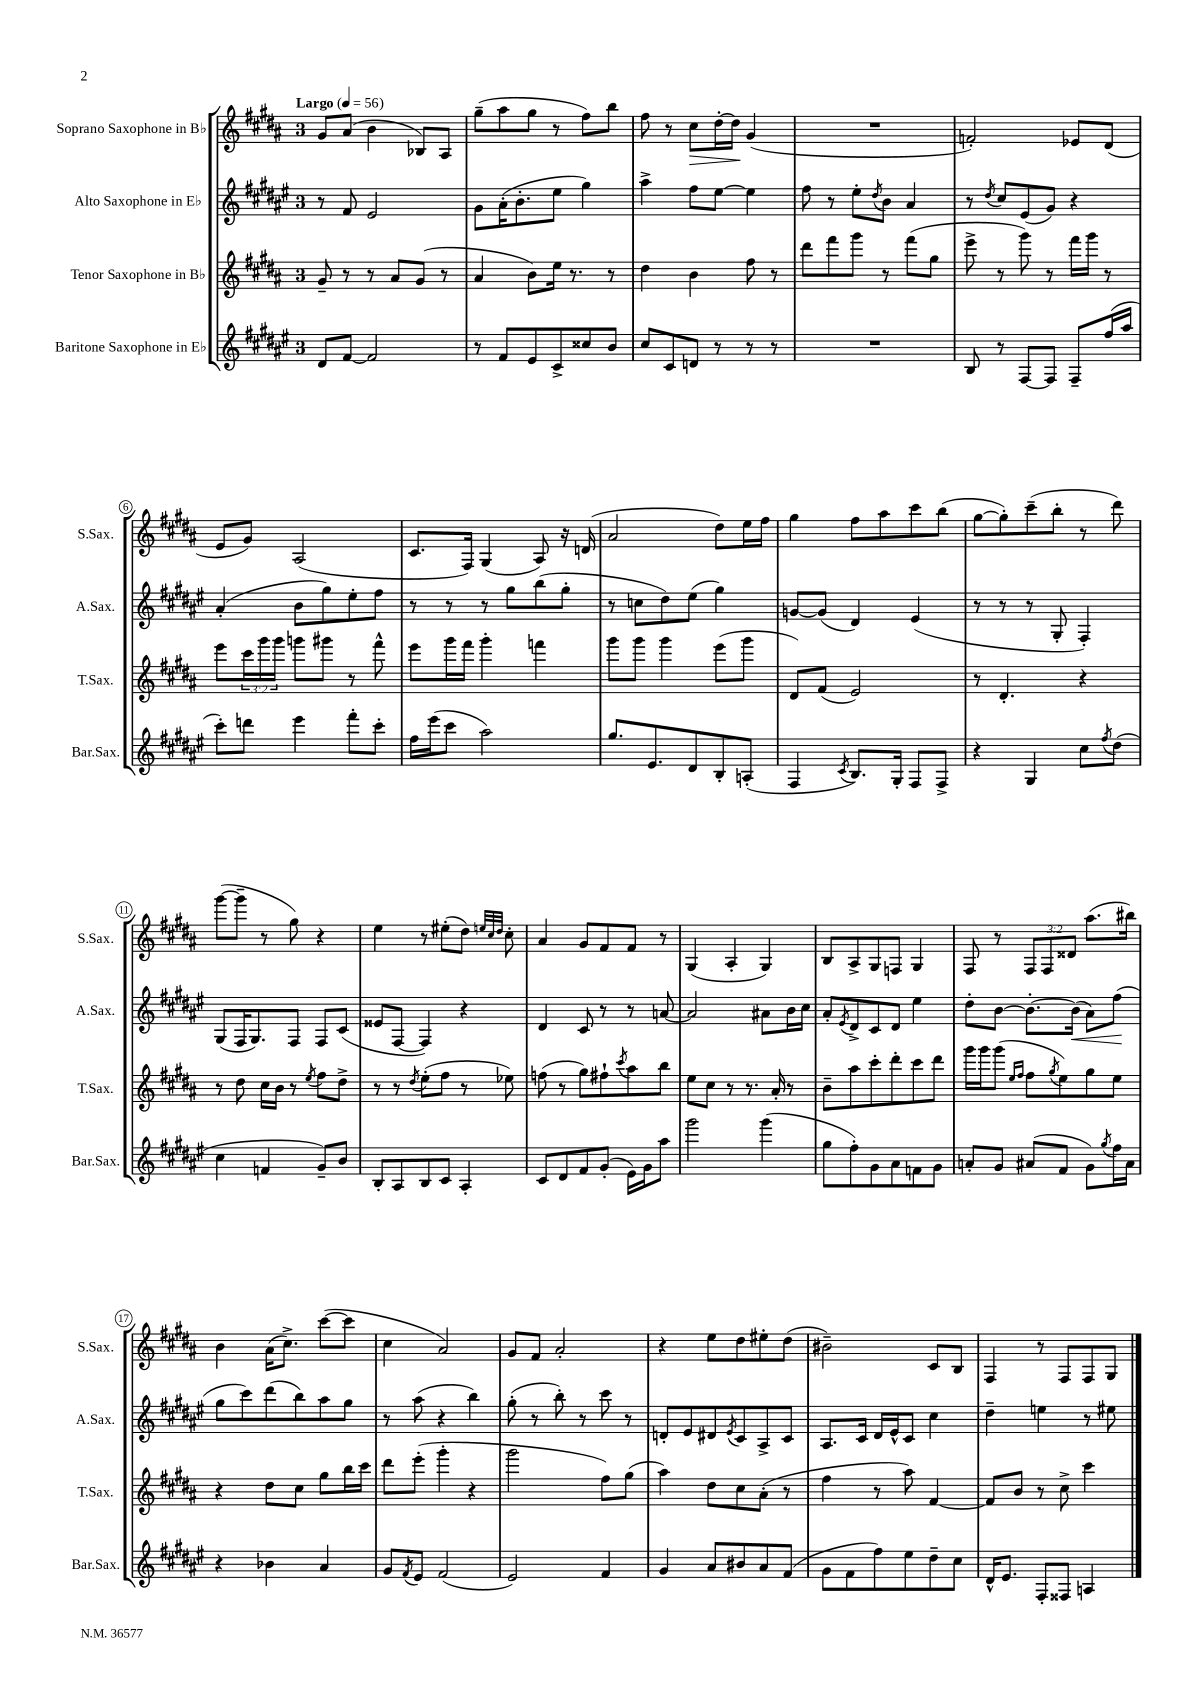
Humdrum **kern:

**kern	**kern	**kern	**dynam	**kern	**dynam
*part4	*part3	*part2	*part2	*part1	*part1
*staff4	*staff3	*staff2	*staff2	*staff1	*staff1
*I"Baritone Saxophone in E♭	*I"Tenor Saxophone in B♭	*I"Alto Saxophone in E♭	*	*I"Soprano Saxophone in B♭	*
*I'Bar.Sax.	*I'T.Sax.	*I'A.Sax.	*	*I'S.Sax.	*
*clefG2	*clefG2	*clefG2	*	*clefG2	*
*k[f#c#g#d#a#e#]	*k[f#c#g#d#a#]	*k[f#c#g#d#a#e#]	*	*k[f#c#g#d#a#]	*
*M3/4	*M3/4	*M3/4	*	*M3/4	*
*MM56	*MM56	*MM56	*	*MM56	*
=1	=1	=1	=1	=1	=1
!	!	!	!	!LO:TX:a:B:t=Largo	!
8d#/L	8g#~/	8r	.	8g#/L	.
[8f#/J	8r	8f#/	.	(8a#/J	.
2f#/]	8r	2e#/	.	4b\	.
.	8a#/L	.	.	.	.
.	(8g#/J	.	.	8B-X/L)	.
.	8r	.	.	8A#/J	.
=2	=2	=2	=2	=2	=2
8r	4a#/	8g#\L	.	(8gg#~\L	.
8f#/L	.	(16a#'\K	.	8aa#\	.
.	.	8.b'\	.	.	.
8e#/	8b\L)	.	.	8gg#\J	.
8c#^/	16ee\Jk	8ee#\J	.	8r	.
.	8.r	.	.	.	.
8cc##X/	.	4gg#\)	.	8ff#\L)	.
8b/J	8r	.	.	8bb\J	.
=3	=3	=3	=3	=3	=3
8cc#/L	4dd#\	4aa#^\	.	8ff#\	.
8c#/	.	.	.	8r	.
!	!	!	!	!	!LO:HP:b
8dn/J	4b\	8ff#\L	.	8cc#\L	>
8r	.	[8ee#\J	.	[16dd#'\L	.
.	.	.	.	16dd#\JJ]	.
8r	8ff#\	4ee#\]	.	(4g#/	]
8r	8r	.	.	.	.
=4	=4	=4	=4	=4	=4
2.r	8ddd#\L	8ff#\	.	2.r	.
.	8fff#\	8r	.	.	.
.	8ggg#\J	8ee#'\L	.	.	.
.	.	8qdd#/	.	.	.
.	8r	8b\J	.	.	.
.	(8fff#\L	4a#/	.	.	.
.	8gg#\J	.	.	.	.
=5	=5	=5	=5	=5	=5
8B/	8eee^\	8r	.	2fn'/)	.
.	.	8qdd#/	.	.	.
8r	8r	8cc#/L	.	.	.
[8F#/L	8ggg#\)	(8e#/	.	.	.
8F#/J]	8r	8g#/J)	.	.	.
8F#~/L	16fff#\LL	4r	.	8e-X/L	.
.	16ggg#\JJ	.	.	.	.
(16ff#/L	8r	.	.	(8d#/J	.
16aa#/JJ	.	.	.	.	.
!!LO:LB:g=z
=6	=6	=6	=6	=6	=6
8ccc#'\L)	8eee\L	(4a#'/	.	8e/L	.
8dddn\J	24ccc#\L	.	.	8g#/J)	.
.	24ggg#\	.	.	.	.
.	24ggg#\JJ	.	.	.	.
4eee#\	8gggn\L	8b\L	.	(2A#/	.
.	8ggg#X\J	8gg#\)	.	.	.
8fff#'\L	8r	8ee#'\	.	.	.
8ccc#'\J	8fff#^^\	8ff#\J	.	.	.
=7	=7	=7	=7	=7	=7
16ff#\LL	8eee\L	8r	.	8.c#/L	.
(16eee#\J	.	.	.	.	.
8ccc#\J	16ggg#\L	8r	.	.	.
.	16fff#\JJ	.	.	16F#/Jk)	.
2aa#\)	4ggg#'\	8r	.	(4G#/	.
.	.	8gg#\L	.	.	.
.	4fffn\	(8bb\	.	8A#/)	.
.	.	8gg#'\J	.	16r	.
.	.	.	.	(16dn/	.
=8	=8	=8	=8	=8	=8
8.gg#/L	8ggg#\L	8r	.	2a#/	.
.	8ggg#\J	8ccn\L	.	.	.
8.e#/	.	.	.	.	.
.	4ggg#\	8dd#\)	.	.	.
8d#/	.	(8ee#\J	.	.	.
8B'/	(8eee\L	4gg#\)	.	8dd#\L)	.
(8An'/J	8ggg#\J	.	.	16ee\L	.
.	.	.	.	16ff#\JJ	.
=9	=9	=9	=9	=9	=9
4F#/	8d#/L)	[8gn/L	.	4gg#\	.
.	(8f#/J	(8g/J]	.	.	.
8qc#/	.	.	.	.	.
8.B/L)	2e/)	4d#/)	.	8ff#\L	.
.	.	.	.	8aa#\	.
16G#'/Jk	.	.	.	.	.
8F#/L	.	(4e#/	.	8ccc#\	.
8F#^/J	.	.	.	(8bb\J	.
=10	=10	=10	=10	=10	=10
4r	8r	8r	.	[8gg#\L	.
.	4.d#'/	8r	.	8gg#'\])	.
4G#/	.	8r	.	(8ccc#~\	.
.	.	8G#'/	.	8bb'\J	.
8cc#\L	4r	4F#'/)	.	8r	.
8qff#/	.	.	.	.	.
(8dd#\J	.	.	.	8ddd#\)	.
!!LO:LB:g=z
=11	=11	=11	=11	=11	=11
4cc#\	8r	(8G#/L	.	([8ggg#\L	.
.	8dd#\	16F#/K	.	8ggg#~\J]	.
.	.	8.G#/)	.	.	.
4fn/	16cc#\LL	.	.	8r	.
.	16b\JJ	.	.	.	.
.	8r	8F#/J	.	8gg#\)	.
.	8qee/	.	.	.	.
8g#~/L)	8ff#\L	8F#/L	.	4r	.
8b/J	8dd#^\J	(8c#/J	.	.	.
=12	=12	=12	=12	=12	=12
8B'/L	8r	8e##X/L	.	4ee\	.
8A#/	8r	[8F#/J	.	.	.
.	8qdd#/	.	.	.	.
8B/	(8ee'\L	4F#/])	.	8r	.
8c#/J	8ff#\J	.	.	(8ee#X'\L	.
4A#'/	8r	4r	.	8dd#\J)	.
.	.	.	.	32qqeen/LLL	.
.	.	.	.	32qqcc#/	.
.	.	.	.	32qqdd#/JJJ	.
.	8ee-X\)	.	.	8cc#'\	.
=13	=13	=13	=13	=13	=13
8c#/L	(8ffn\	4d#/	.	4a#/	.
8d#/	8r	.	.	.	.
8f#/	8gg#\L)	8c#/	.	8g#/L	.
(8g#'/J	8ff#X`\	8r	.	8f#/	.
.	8qccc#/	.	.	.	.
16e#\LL)	8aa#\	8r	.	8f#/J	.
16g#\J	.	.	.	.	.
8aa#\J	8bb\J	[8an/	.	8r	.
=14	=14	=14	=14	=14	=14
2ggg#\	8ee\L	2a/]	.	(4G#/	.
.	8cc#\J	.	.	.	.
.	8r	.	.	4A#'/	.
.	8.r	.	.	.	.
(4ggg#\	.	8a#X\L	.	4G#/)	.
.	16a#'/	.	.	.	.
.	8r	16b\L	.	.	.
.	.	16cc#\JJ	.	.	.
=15	=15	=15	=15	=15	=15
8gg#\L	8b~\L	8a#'/L	.	8B/L	.
.	.	8qe#/	.	.	.
8ff#'\)	8aa#\	8d#^/	.	8A#^/	.
8g#\	8ccc#'\	8c#/	.	8G#/	.
8a#\	8ddd#'\	8d#/J	.	8Fn/J	.
8fn\	8ccc#\	4ee#\	.	4G#/	.
8g#\J	8ddd#\J	.	.	.	.
=16	=16	=16	=16	=16	=16
8an'/L	16ggg#\LL	8dd#'\L	.	8F#/	.
.	16ggg#\J	.	.	.	.
8g#/J	(8ggg#\J	[8b\J	.	8r	.
.	16qqee/LL	.	.	.	.
.	16qqff#/JJ	.	.	.	.
(8a#X/L	8ff#\L	8.b'\L_	.	12F#/L	.
.	.	.	.	12F#/	.
.	8qgg#/	.	.	.	.
8f#/J	8ee\)	.	.	.	.
.	.	.	.	12d##X/J	.
!	!	!	!LO:HP:b	!	!
.	.	(16b\Jk]	<	.	.
8g#\L)	8gg#\	8a#\L)	.	(8.aa#\L	.
8qgg#/	.	.	.	.	.
16ff#\L	8ee\J	(8ff#\J	.	.	.
16a#\JJ	.	.	.	16bb#X\Jk)	.
.	.	.	[	.	.
!!LO:LB:g=z
=17	=17	=17	=17	=17	=17
4r	4r	8gg#\L	.	4b\	.
.	.	8ccc#\)	.	.	.
4b-X\	8dd#\L	(8ddd#\	.	(16a#\KL	.
.	.	.	.	8.cc#^\J)	.
.	8cc#\J	8bb\)	.	.	.
4a#/	8gg#\L	8aa#\	.	([8ccc#\L	.
.	16bb\L	8gg#\J	.	8ccc#\J]	.
.	16ccc#\JJ	.	.	.	.
=18	=18	=18	=18	=18	=18
8g#/L	8ddd#\L	8r	.	4cc#\	.
8qf#/	.	.	.	.	.
8e#/J	(8eee'\J	(8aa#\	.	.	.
(2f#/	4ggg#'\	4r	.	2a#/)	.
.	4r	4bb\)	.	.	.
=19	=19	=19	=19	=19	=19
2e#/)	2ggg#\	(8gg#'\	.	8g#/L	.
.	.	8r	.	8f#/J	.
.	.	8bb'\)	.	2a#'/	.
.	.	8r	.	.	.
4f#/	8ff#\L)	8ccc#\	.	.	.
.	(8gg#\J	8r	.	.	.
=20	=20	=20	=20	=20	=20
4g#/	4aa#\)	8dn'/L	.	4r	.
.	.	8e#/	.	.	.
8a#/L	8dd#\L	8d#X/	.	8ee\L	.
.	.	8qe#/	.	.	.
8b#X/	8cc#\	8c#/	.	8dd#\	.
8a#/	(8a#'\J	8A#^/	.	8ee#X'\	.
(8f#/J	8r	8c#/J	.	(8dd#\J	.
=21	=21	=21	=21	=21	=21
8g#\L	4ff#\	8.A#/L	.	2b#X~\)	.
8f#\	.	.	.	.	.
.	.	16c#/Jk	.	.	.
8ff#\)	8r	16d#/LL	.	.	.
.	.	16e#^^/J	.	.	.
8ee#\	8aa#\)	8c#/J	.	.	.
8dd#~\	[4f#/	4cc#\	.	8c#/L	.
8cc#\J	.	.	.	8B/J	.
=22	=22	=22	=22	=22	=22
16d#^^/KL	8f#/L]	4dd#~\	.	4F#/	.
8.e#/J	.	.	.	.	.
.	8b/J	.	.	.	.
8F#'/L	8r	4een\	.	8r	.
8F##X/J	8cc#^\	.	.	8F#/L	.
4An/	4ccc#\	8r	.	8F#/	.
.	.	8ee#X\	.	8G#/J	.
==	==	==	==	==	==
*-	*-	*-	*-	*-	*-
